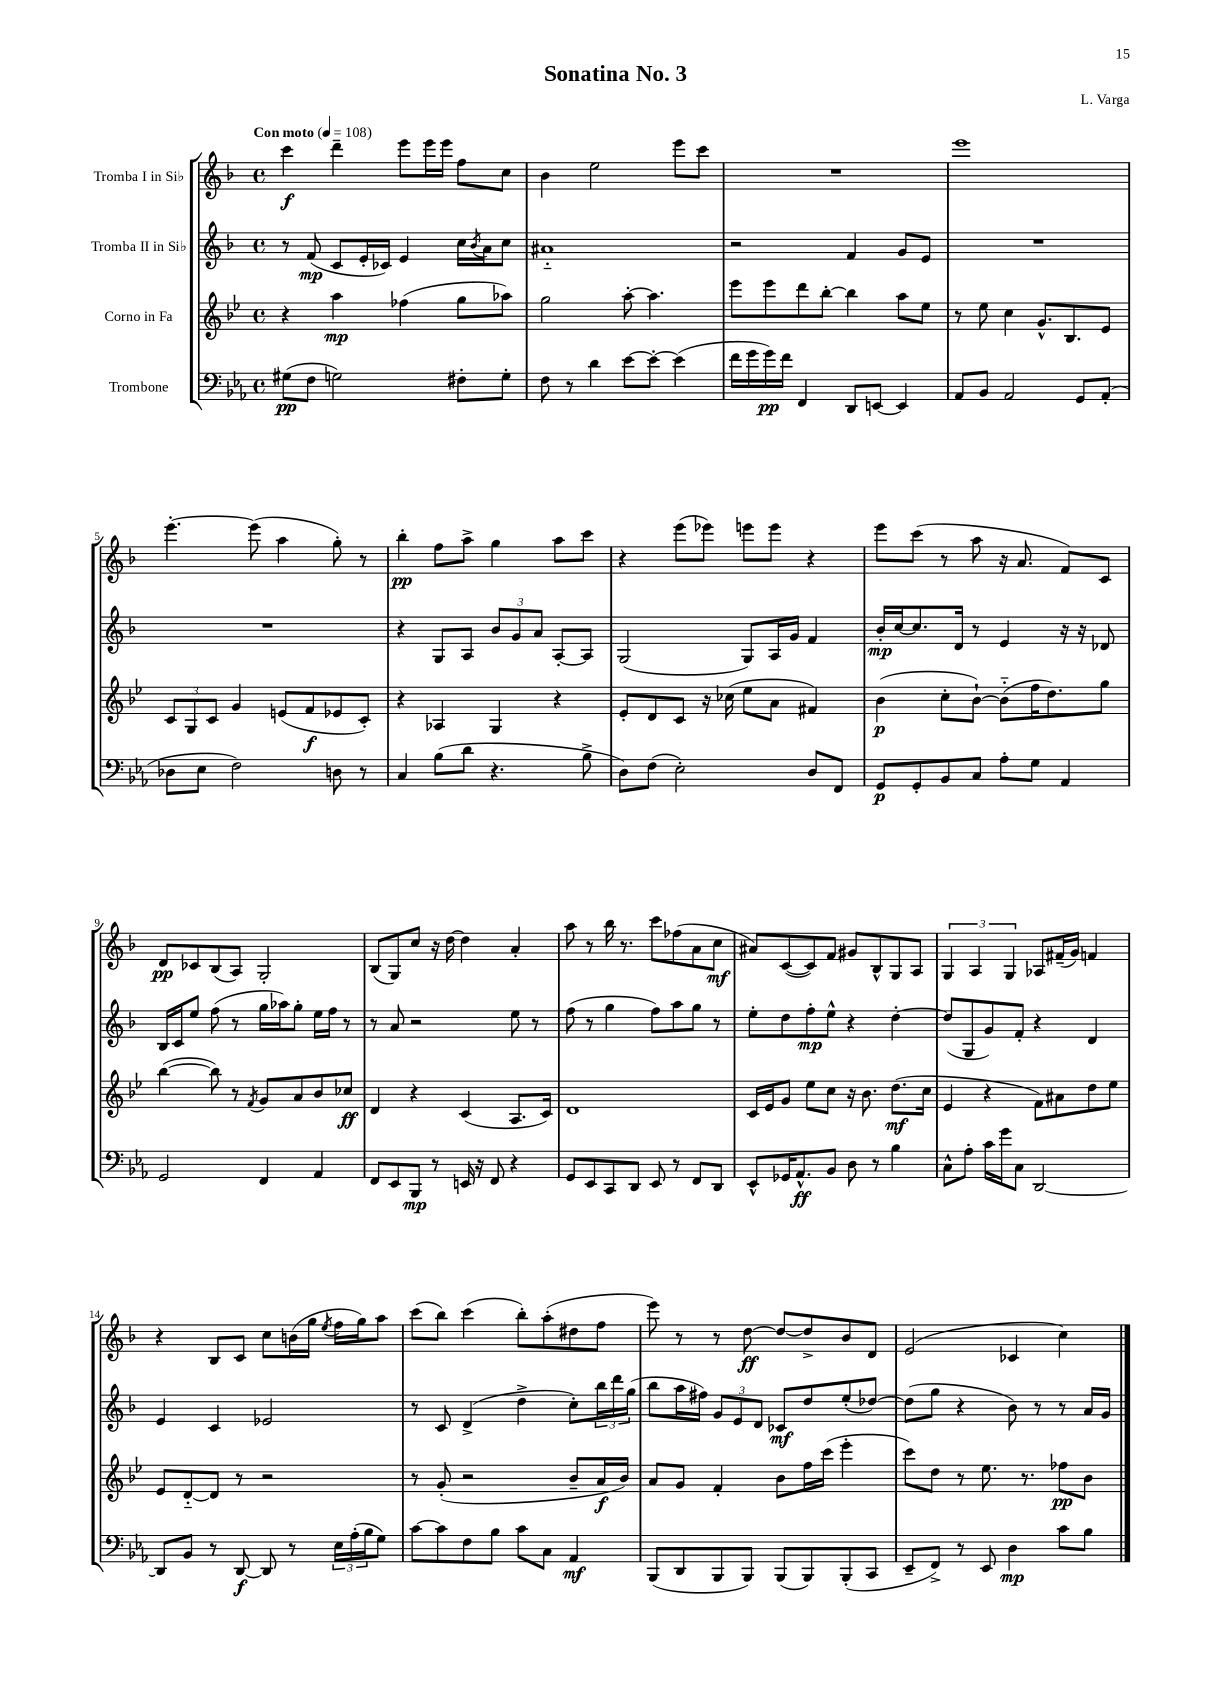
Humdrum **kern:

**kern	**kern	**kern	**kern
*staff4	*staff3	*staff2	*staff1
*clefF4	*clefG2	*clefG2	*clefG2
*k[b-e-a-]	*k[b-e-]	*k[b-]	*k[b-]
*M4/4	*M4/4	*M4/4	*M4/4
*met(c)	*met(c)	*met(c)	*met(c)
*MM108	*MM108	*MM108	*MM108
(8G#	4r	8r	4ccc
8F	.	(8f	.
2G)	4aa	8c	4ddd~
.	.	16e'	.
.	.	16c-)	.
.	(4ff-	4e	8eee
.	.	.	16eee
.	.	.	16eee
8F#'	8gg	16cc	8ff
.	.	8qb-	.
.	.	16a	.
8G'	8aa-)	8cc	8cc
=	=	=	=
8F	2gg	1a#'~	4b-
8r	.	.	.
4d	.	.	2ee
[8e-	[8aa'	.	.
8e-'_	4.aa]	.	.
(4e-]	.	.	8eee
.	.	.	8ccc
=	=	=	=
16f	8eee-	2r	1r
16g	.	.	.
16g)	8eee-	.	.
16f	.	.	.
4FF	8ddd	.	.
.	[8bb-'	.	.
8DD	4bb-]	4f	.
[8EE	.	.	.
4EE]	8aa	8g	.
.	8ee-	8e	.
=	=	=	=
8AA-	8r	1r	1eee
8BB-	8ee-	.	.
2AA-	4cc	.	.
.	8.g^^	.	.
.	8.B-	.	.
8GG	.	.	.
(8AA-'	8e-	.	.
=	=	=	=
8D-	12c	1r	[4.eee'
.	12G	.	.
8E-	.	.	.
.	12c	.	.
2F)	4g	.	.
.	.	.	(8eee]
.	(8e	.	4aa
.	8f	.	.
8D	8e-	.	8gg')
8r	8c')	.	8r
=	=	=	=
4C	4r	4r	4bb-'
(8B-	4A-	8G	8ff
8d	.	8A	8aa^
4.r	4G	12b-	4gg
.	.	12g	.
.	.	12a	.
.	4r	[8A'	8aa
8B-^	.	8A]	8ccc
=	=	=	=
8D)	8e-'	(2G	4r
(8F	8d	.	.
2E-')	8c	.	(8eee
.	16r	.	8eee-)
.	(16cc-	.	.
.	8ee-	8G)	8eee
.	8a	16A	8eee
.	.	16g	.
8D	4f#)	4f	4r
8FF	.	.	.
=	=	=	=
8GG	(4b-	16b-'	8eee
.	.	[16cc	.
8GG'	.	8.cc]	(8ccc
8BB-	8cc'	.	8r
.	.	16d	.
8C	[8b-`)	8r	8aa
8A-'	(8b-'~]	4e	16r
.	.	.	8.a
8G	16ff	.	.
.	8.dd)	.	.
4AA-	.	16r	8f)
.	.	16r	.
.	8gg	8d-	8c
=	=	=	=
2GG	([4bb-	16B-	8d
.	.	16c	.
.	.	8ee	8c-
.	8bb-])	(8ff	(8B-
.	8r	8r	8A)
.	8qf	.	.
4FF	8g	16gg	2G'
.	.	16aa-)	.
.	8a	8gg'	.
4AA-	8b-	16ee	.
.	.	16ff	.
.	8cc-	8r	.
=	=	=	=
8FF	4d	8r	(8B-
8EE-	.	8a	8G)
8BBB-	4r	2r	8cc
8r	.	.	16r
.	.	.	[16dd
16EE	(4c	.	4dd]
16r	.	.	.
8FF	.	.	.
4r	8.A	8ee	4a'
.	.	8r	.
.	16c)	.	.
=	=	=	=
8GG	1d	(8ff	8aa
8EE-	.	8r	8r
8CC	.	4gg	16bb-
.	.	.	8.r
8DD	.	.	.
8EE-	.	8ff)	8ccc
8r	.	8aa	(8ff-
8FF	.	8gg	8a
8DD	.	8r	8cc
=	=	=	=
8EE-^^	16c	8ee'	8a#)
.	16e-	.	.
16GG-	8g	8dd	([8c
8.AA-^^	.	.	.
.	8ee-	8ff'	8c])
8BB-	8cc	8ee^^	8f
8D	16r	4r	8g#
.	8.b-	.	.
8r	.	.	8B-^^
4B-	(8.dd	[4dd'	8G
.	.	.	8A
.	16cc	.	.
=	=	=	=
8C^^	4e-	(8dd]	6G
8A-'	.	8G	.
.	.	.	6A
16c	4r	8g)	.
16g	.	.	.
.	.	.	6G
8C	.	8f'	.
[2DD	8f)	4r	8A-
.	8a#	.	(16f#~
.	.	.	16g)
.	8dd	4d	4f
.	8ee-	.	.
=	=	=	=
8DD]	8e-	4e	4r
8BB-	[8d'~	.	.
8r	8d]	4c	8B-
[8DD	8r	.	8c
8DD]	2r	2e-	8cc
8r	.	.	(16b
.	.	.	16gg
.	.	.	8qee
24E-	.	.	16ff
(24A-'	.	.	.
.	.	.	16gg)
24B-	.	.	.
8G)	.	.	8aa
=	=	=	=
[8c	8r	8r	(8ccc
8c]	(8g'	8c	8bb-)
8F	2r	(4d^	(4ccc
8B-	.	.	.
8c	.	4dd^	8bb-')
8C	.	.	(8aa'
4AA-	8b-~	8cc')	8dd#
.	16a	24bb-	8ff
.	.	24ddd	.
.	16b-)	.	.
.	.	(24gg	.
=	=	=	=
(8BBB-	8a	8bb-	8eee)
8DD	8g	16aa	8r
.	.	16ff#)	.
8BBB-	4f'	12g	8r
.	.	12e	.
8BBB-)	.	.	[8dd
.	.	12d	.
(8BBB-	8b-	8c-	8dd_
8BBB-)	16ff	8dd	8dd^]
.	(16ccc	.	.
(8BBB-'	4eee-'	(8ee'	8b-
8CC	.	[8dd-)	8d
=	=	=	=
8EE-~	8ccc)	(8dd-]	(2e
8FF^)	8dd	8gg	.
8r	8r	4r	.
8EE-	8.ee-	.	.
4D	.	8b-)	4c-
.	8.r	.	.
.	.	8r	.
8c	8ff-	8r	4cc)
8B-	8b-	16a	.
.	.	16g	.
==	==	==	==
*-	*-	*-	*-
